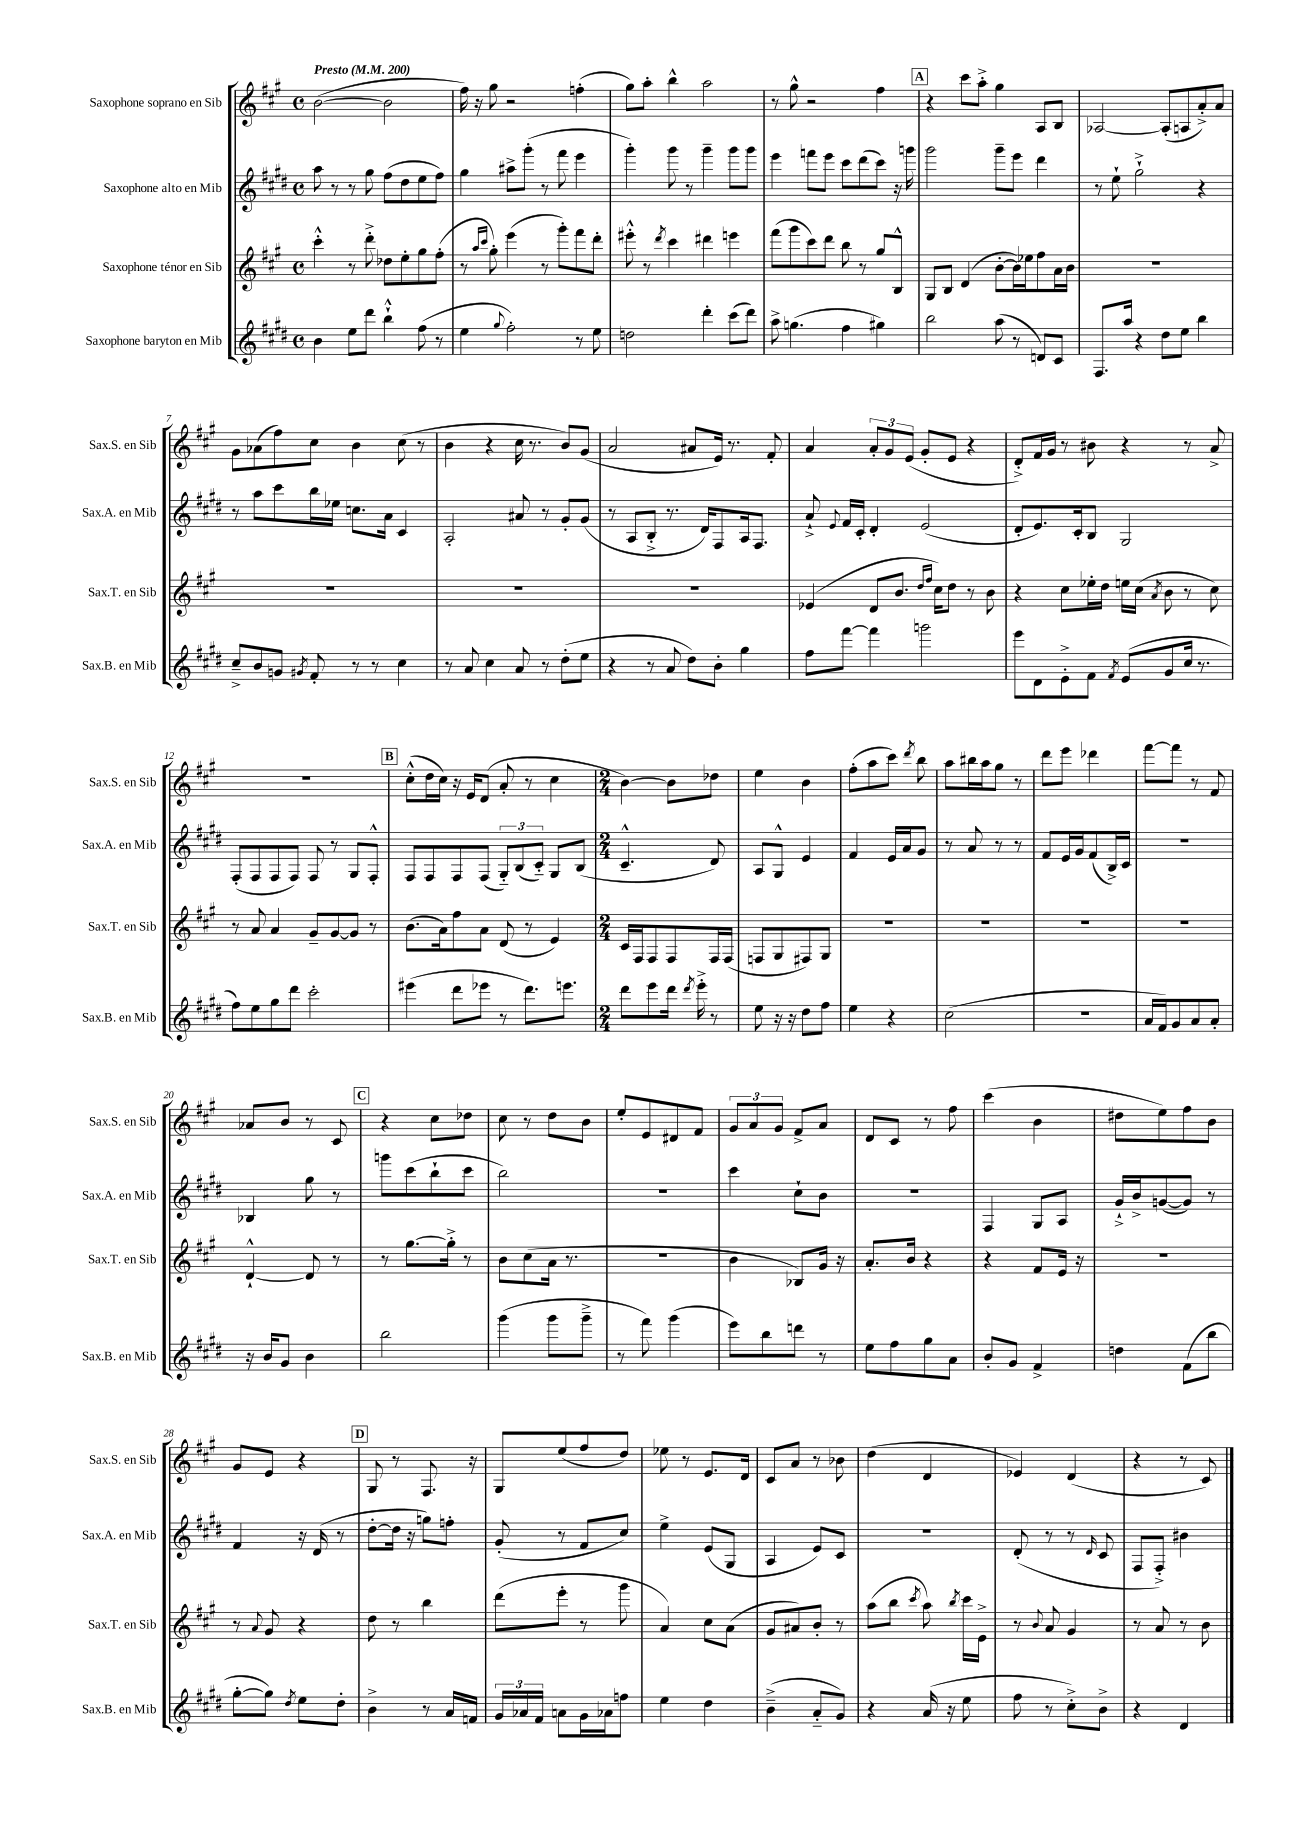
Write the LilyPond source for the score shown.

<<
\new StaffGroup <<
\new Staff = "s0" \with { instrumentName = "Saxophone soprano en Sib" shortInstrumentName = "Sax.S. en Sib" } {
    \clef treble \key a \major \defaultTimeSignature \time 4/4 \tempo "Presto" 4 = 200
    \autoBeamOff b'2~( b'2 |
    fis''16) r16 gis''8 r2 f''4-.( |
    gis''8[) a''8]-. b''4-^ a''2 |
    r8 gis''8-^ r2 fis''4 |
    \mark \markup { \box "A" } r4 cis'''8[ a''8]-.-> gis''4 a8[ b8] |
    aes2~ aes8[-.( a8 a'8-.->) a'8] |
    gis'8[ aes'8( fis''8) cis''8] b'4 cis''8( r8 |
    b'4 r4 cis''16 r8. b'8[) gis'8]( |
    a'2 ais'8[ e'16]) r8. fis'8-. |
    a'4 \tuplet 3/2 { a'8[-. gis'8 e'8]( } gis'8[-. e'8] r4 |
    d'8[-.->) fis'16 gis'16] r8 bis'8 r4 r8 a'8-> |
    R1 |
    \mark \markup { \box "B" } cis''8[-.-^( d''16 cis''16]) r16 e'16[ d'8]( a'8-. r8 cis''4 |
    \numericTimeSignature \time 2/4 b'4~) b'8[ des''8] |
    e''4 b'4 |
    fis''8[-.( a''8 cis'''8]) \acciaccatura { d'''8 } b''8 |
    a''8[ bis''16 a''16 gis''8] r8 |
    d'''8[ e'''8] des'''4 |
    fis'''8[~ fis'''8] r8 fis'8 |
    aes'8[ b'8] r8 cis'8 |
    \mark \markup { \box "C" } r4 cis''8[ des''8] |
    cis''8 r8 d''8[ b'8] |
    e''8[-. e'8 dis'8 fis'8] |
    \tuplet 3/2 { gis'8[ a'8 gis'8] } fis'8[-> a'8] |
    d'8[ cis'8] r8 fis''8 |
    cis'''4( b'4 |
    dis''8[ e''8) fis''8 b'8] |
    gis'8[ e'8] r4 |
    \mark \markup { \box "D" } gis8 r8 fis8. r16 |
    gis8[ e''8( fis''8 d''8]) |
    ees''8 r8 e'8.[ d'16] |
    cis'8[ a'8] r8 bes'8 |
    d''4( d'4 |
    ees'4) d'4( |
    r4 r8 cis'8) \bar "|." |
}
\new Staff = "s1" \with { instrumentName = "Saxophone alto en Mib" shortInstrumentName = "Sax.A. en Mib" } {
    \clef treble \key e \major \defaultTimeSignature \time 4/4
    \autoBeamOff a''8 r8 r8 gis''8 fis''8[( dis''8 e''8 fis''8]) |
    gis''4 ais''8[-> gis'''8]-.( r8 fis'''8 e'''4 |
    gis'''4-.) gis'''8 r8 gis'''4-- gis'''8[ gis'''8] |
    e'''4 f'''8[ e'''8] cis'''8[ dis'''8( cis'''8]) r16 g'''16 |
    \mark \markup { \box "A" } gis'''2 gis'''8[-- e'''8] dis'''4 |
    r8 e''8-! gis''2-!-> r4 |
    r8 a''8[ cis'''8 b''16 ees''16] c''8.[ a'16] cis'4 |
    a2-. ais'8 r8 gis'8[-. gis'8]( |
    r8 a8[ b8]-.-> r8. dis'16[) fis8 a16 fis8.] |
    a'8-!-> \appoggiatura { e'8 } fis'16[ cis'16]-. dis'4-. e'2( |
    dis'8[-. e'8.) cis'16-. b8] gis2 |
    fis8[-.( fis8 fis8 fis8]) fis8 r8 gis8[ fis8]-.-^ |
    \mark \markup { \box "B" } fis8[ fis8 fis8 fis8]( \tuplet 3/2 { gis8[-_) b8( cis'8]-_) } gis8[ b8]( |
    \numericTimeSignature \time 2/4 cis'4.---^ dis'8) |
    a8[ gis8]-^ e'4 |
    fis'4 e'16[ a'16 gis'8] |
    r8 a'8 r8 r8 |
    fis'8[ e'16 gis'16 fis'8( b16->) cis'16] |
    R2 |
    bes4 gis''8 r8 |
    \mark \markup { \box "C" } g'''8[ cis'''8( b''8-! cis'''8] |
    b''2) |
    R2 |
    cis'''4 cis''8[-! b'8] |
    R2 |
    fis4 gis8[ a8] |
    gis'16[-!-> b'16-> g'8~( g'8]) r8 |
    fis'4 r16 dis'16( r8 |
    \mark \markup { \box "D" } dis''8[~-. dis''16] r16 g''8[) f''8]-. |
    gis'8-.( r8 fis'8[ cis''8]) |
    e''4-> e'8[( gis8] |
    a4 e'8[) cis'8] |
    R2 |
    dis'8-.( r8 r8 \grace { dis'16 } cis'8 |
    fis8[ fis8]-.->) bis'4 \bar "|." |
}
\new Staff = "s2" \with { instrumentName = "Saxophone ténor en Sib" shortInstrumentName = "Sax.T. en Sib" } {
    \clef treble \key a \major \defaultTimeSignature \time 4/4
    \autoBeamOff cis'''4-.-^ r8 d'''8-.-> des''8[ e''8-. gis''8 fis''8]-.( |
    r8 \grace { a''16[ cis'''16] } gis''8-.) e'''4( r8 gis'''8[-.) fis'''8 d'''8]-. |
    eis'''8-.-^ r8 \acciaccatura { d'''8 } cis'''4 dis'''4 e'''4 |
    fis'''8[( gis'''8 cis'''8) d'''8] b''8 r8 gis''8[ b8]-^ |
    \mark \markup { \box "A" } gis8[ b8] d'4( b'8[~-. b'16) ees''16 fis''8 a'16 b'16] |
    R1 |
    R1 |
    R1 |
    R1 |
    ees'4( d'8[ b'8.] \grace { d''16[ fis''16] } cis''16[) d''8] r8 b'8 |
    r4 cis''8[ ees''16-. d''16] e''16[ cis''16]( \acciaccatura { a'8 } b'8 r8 cis''8) |
    r8 a'8 a'4 gis'8[-- gis'8~ gis'8] r8 |
    \mark \markup { \box "B" } b'8.[( a'16) fis''8 a'8] d'8( r8 e'4) |
    \numericTimeSignature \time 2/4 cis'16[ fis16 fis8 fis8 fis16 fis16]( |
    f8[ gis8 fis8) gis8] |
    R2 |
    R2 |
    R2 |
    R2 |
    d'4~-!-^ d'8 r8 |
    \mark \markup { \box "C" } r8 gis''8.[~ gis''16]-.-> r8 |
    b'8[ cis''8( a'16] r8. |
    R2 |
    b'4 bes8[) gis'16] r16 |
    a'8.[-. b'16] r4 |
    r4 fis'8[ e'16] r16 |
    r2 |
    r8 \appoggiatura { a'8 } gis'8 r4 |
    \mark \markup { \box "D" } d''8 r8 b''4 |
    d'''8[( e'''8]-. r8 gis'''8 |
    a'4) cis''8[ a'8]( |
    gis'8[ ais'8) b'8]-. r8 |
    a''8[( b''8] \acciaccatura { cis'''8 } a''8) \acciaccatura { b''8 } cis'''16[ e'16]-> |
    r8 \appoggiatura { b'8 } a'8 gis'4 |
    r8 a'8 r8 b'8 \bar "|." |
}
\new Staff = "s3" \with { instrumentName = "Saxophone baryton en Mib" shortInstrumentName = "Sax.B. en Mib" } {
    \clef treble \key e \major \defaultTimeSignature \time 4/4
    \autoBeamOff b'4 e''8[ dis'''8] b''4-!-^ fis''8( r8 |
    e''4 \appoggiatura { gis''8 } fis''2-.) r8 e''8 |
    d''2 dis'''4-. cis'''8[( dis'''8]) |
    a''8-> g''4.( fis''4 gis''4) |
    \mark \markup { \box "A" } b''2 a''8( r8 d'8[) cis'8] |
    fis8.[ a''16] r4 dis''8[ e''8] b''4 |
    cis''8[---> b'8 g'8] \acciaccatura { gis'8 } fis'8-. r8 r8 cis''4 |
    r8 a'8 cis''4 a'8 r8 dis''8[-.( e''8] |
    r4 r8 a'8 dis''8[) b'8]-. gis''4 |
    fis''8[ fis'''8]~ fis'''4 g'''2 |
    e'''8[ dis'8 e'8-.-> fis'8] \acciaccatura { fis'8 } e'8[( gis'8 cis''16] r8. |
    fis''8[) e''8 gis''8 dis'''8] cis'''2-. |
    \mark \markup { \box "B" } eis'''4( dis'''8[ ees'''8] r8 dis'''8.[) e'''8.] |
    \numericTimeSignature \time 2/4 dis'''8[ e'''8 dis'''16] \acciaccatura { dis'''8 } e'''16-.-> r8 |
    e''8 r16 r16 dis''8[ fis''8] |
    e''4 r4 |
    cis''2( |
    R2 |
    a'16[ fis'16) gis'8 a'8 a'8]-. |
    r16 b'16[ gis'8] b'4 |
    \mark \markup { \box "C" } b''2 |
    gis'''4( gis'''8[ gis'''8]---> |
    r8 fis'''8) gis'''4( |
    e'''8[) b''8 d'''8] r8 |
    e''8[ fis''8 gis''8 a'8] |
    b'8[-. gis'8] fis'4-> |
    d''4 fis'8[( b''8] |
    gis''8[~-. gis''8]) \acciaccatura { dis''8 } e''8[ dis''8]-. |
    \mark \markup { \box "D" } b'4-> r8 a'16[ f'16] |
    \tuplet 3/2 { gis'16[ aes'16 fis'16] } a'8[ gis'16 aes'16 f''8] |
    e''4 dis''4 |
    b'4--->( a'8[-_ gis'8]) |
    r4 a'16( r16 e''8 |
    fis''8 r8 cis''8[-.->) b'8]-> |
    r4 dis'4 \bar "|." |
}
>>
>>
